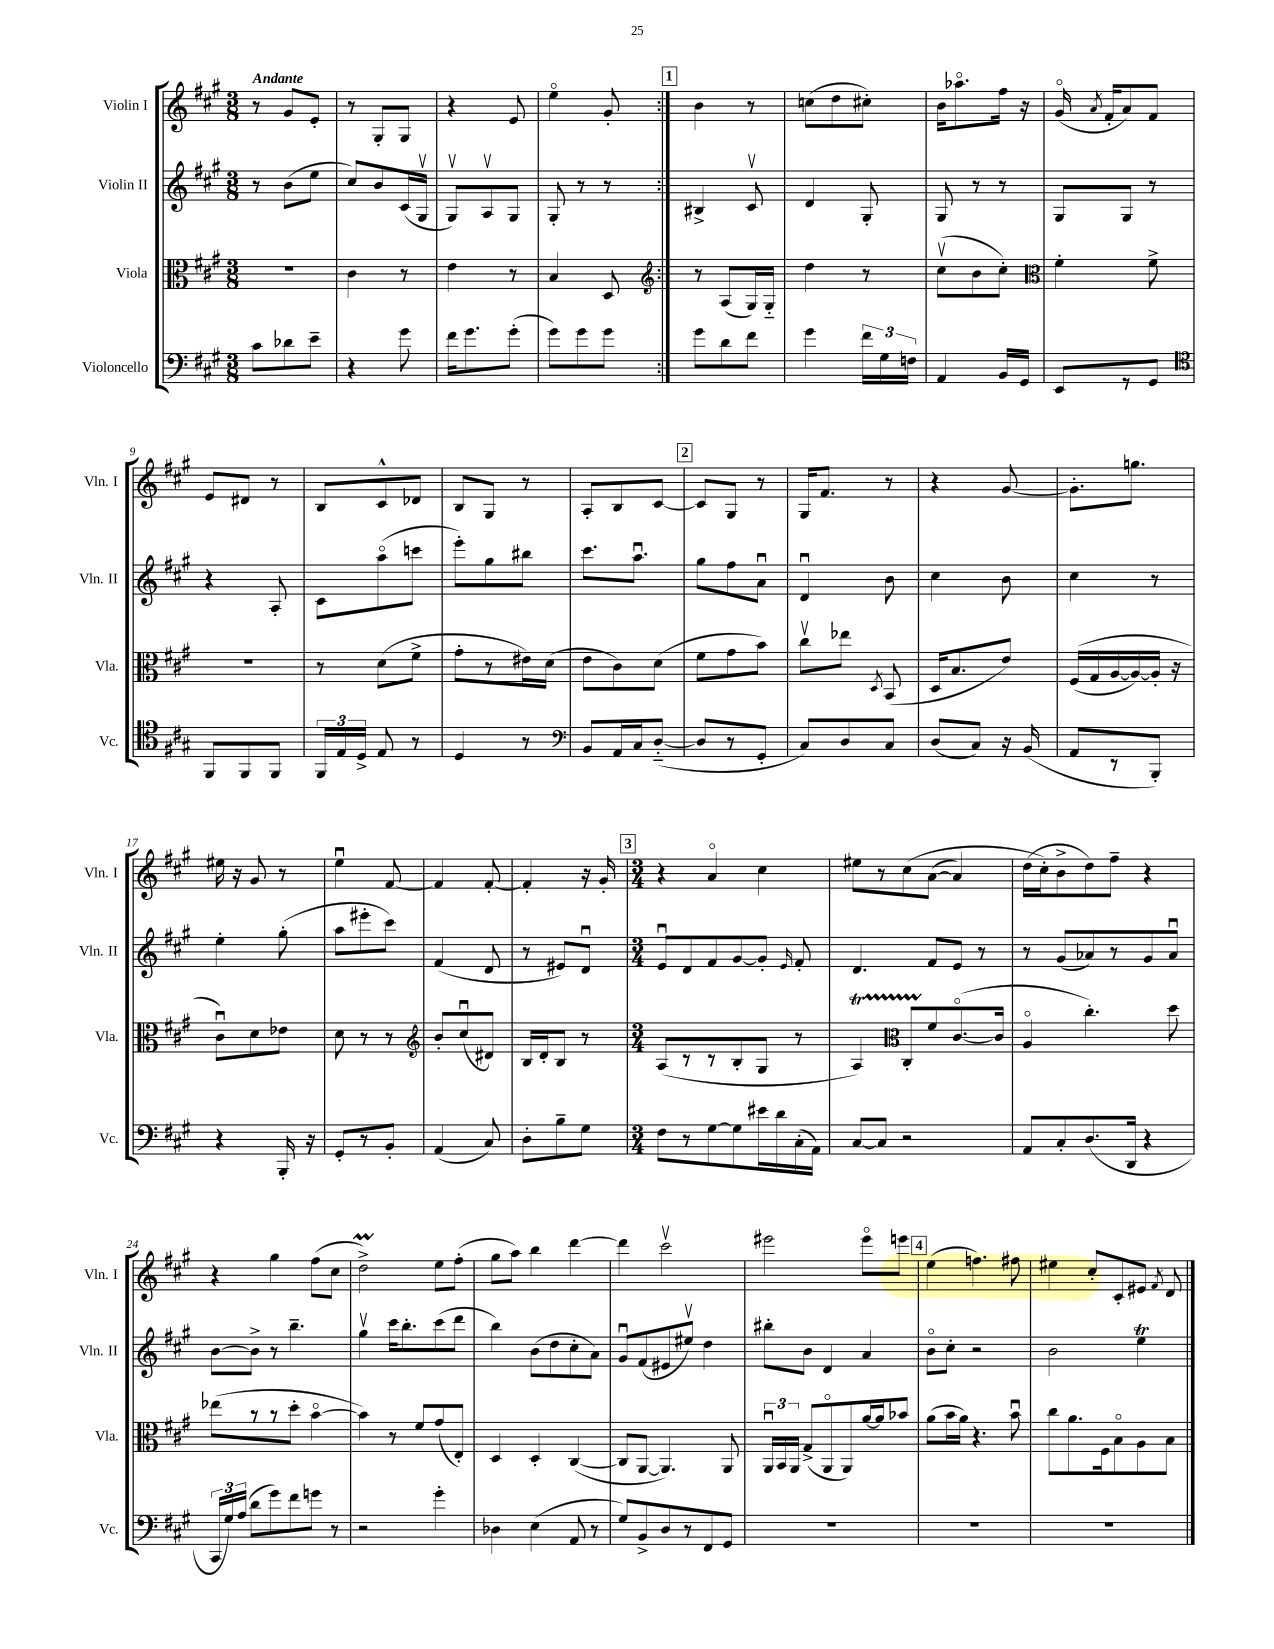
<<
\new StaffGroup <<
\new Staff = "s0" \with { instrumentName = "Violin I" shortInstrumentName = "Vln. I" } {
    \clef treble \key a \major \numericTimeSignature \time 3/8 \tempo "Andante"
    \autoBeamOff \repeat volta 2 { r8 gis'8[ e'8]-. |
    r8 gis8[-. gis8] |
    r4 e'8 |
    e''4\flageolet gis'8-. | }
    \mark \markup { \box "1" } b'4 r8 |
    c''8[( d''8 cis''8]-.) |
    b'16[ aes''8.\flageolet fis''16] r16 |
    gis'16\flageolet( \acciaccatura { a'8 } fis'16[-. a'8) fis'8] |
    e'8[ dis'8] r8 |
    b8[ cis'8-^ des'8] |
    b8[ gis8] r8 |
    a8[-. b8 cis'8]~ |
    \mark \markup { \box "2" } cis'8[ gis8] r8 |
    gis16[ fis'8.] r8 |
    r4 gis'8~ |
    gis'8.[-. g''8.] |
    eis''16 r16 gis'8 r8 |
    e''4\downbow fis'8~ |
    fis'4 fis'8~-. |
    fis'4-. r16 gis'16-. |
    \mark \markup { \box "3" } \numericTimeSignature \time 3/4 r4 a'4\flageolet cis''4 |
    eis''8[ r8 cis''8\( a'8]~( a'4) |
    d''16[( cis''16-.\) b'8-> d''8) fis''8]-- r4 |
    r4 gis''4 fis''8[( cis''8] |
    d''2->\prall) e''8[ fis''8]-.( |
    gis''8[ a''8]) b''4 d'''4~ |
    d'''4 cis'''2\upbow |
    eis'''2 eis'''8[\flageolet e'''8] |
    \mark \markup { \box "4" } e''4( f''4.) fis''8 |
    eis''4 cis''8[-. cis'8-. eis'8] \acciaccatura { fis'8 } d'8 \bar "|." |
}
\new Staff = "s1" \with { instrumentName = "Violin II" shortInstrumentName = "Vln. II" } {
    \clef treble \key a \major \numericTimeSignature \time 3/8
    \autoBeamOff \repeat volta 2 { r8 b'8[( e''8] |
    cis''8[) b'8 cis'16( gis16]\upbow |
    gis8[\upbow) a8\upbow gis8] |
    gis8-. r8 r8 | }
    \mark \markup { \box "1" } bis4-> cis'8\upbow |
    d'4 gis8-. |
    gis8 r8 r8 |
    gis8[ gis8] r8 |
    r4 a8-. |
    cis'8[ a''8\flageolet( c'''8] |
    e'''8[-.) gis''8 bis''8] |
    cis'''8.[ a''8.]\downbow |
    \mark \markup { \box "2" } gis''8[ fis''8 a'8]\downbow |
    d'4\downbow b'8 |
    cis''4 b'8 |
    cis''4 r8 |
    e''4-. gis''8-.( |
    a''8[ eis'''8-. cis'''8]) |
    fis'4( d'8 |
    r8 eis'8[) d'8]\downbow |
    \mark \markup { \box "3" } \numericTimeSignature \time 3/4 e'8[\downbow d'8 fis'8 gis'8~ gis'8]-. \grace { e'16 } fis'8-. |
    d'4. fis'8[ e'8] r8 |
    r8 gis'8[( aes'8) r8 gis'8 aes'8]\downbow |
    b'8[~ b'8]-> r8 b''4.-- |
    gis''4\upbow cis'''16[ b''8.-. cis'''8( d'''8] |
    b''4) b'8[( d''8 cis''8-. a'8]) |
    gis'8[\downbow fis'8( eis'8 eis''8]\upbow) d''4 |
    bis''8[-. b'8] d'4 a'4 |
    \mark \markup { \box "4" } b'8[\flageolet cis''8]-. r2 |
    b'2 e''4\trill \bar "|." |
}
\new Staff = "s2" \with { instrumentName = "Viola" shortInstrumentName = "Vla." } {
    \clef alto \key a \major \numericTimeSignature \time 3/8
    \autoBeamOff \repeat volta 2 { R4. |
    cis'4 r8 |
    e'4 r8 |
    b4 d8 | }
    \mark \markup { \box "1" } \clef treble r8 a8[( gis16) gis16]-_ |
    d''4 r8 |
    cis''8[\upbow( b'8 cis''8]-.) |
    \clef alto fis'4-. fis'8-> |
    R4. |
    r8 d'8[( fis'8]-> |
    gis'8[-. r8 eis'16) d'16]( |
    e'8[ cis'8) d'8]( |
    \mark \markup { \box "2" } fis'8[ gis'8 b'8]) |
    cis''8[\upbow ees''8] \acciaccatura { d8 } b,8( |
    d16[ b8. e'8]) |
    fis16[(\( gis16 a16~ a16~) a16]-. r16 |
    cis'8[\downbow\) d'8 ees'8] |
    d'8 r8 r8 |
    \clef treble b'8[-. cis''8\downbow( dis'8]) |
    b16[ d'16-. b8] r8 |
    \mark \markup { \box "3" } \numericTimeSignature \time 3/4 a8[( r8 r8 b8-. gis8] r8 |
    a4\startTrillSpan) \clef alto cis8[-. fis'8\stopTrillSpan cis'8.~\flageolet( cis'16] |
    a4\flageolet cis''4.-.) d''8 |
    ees''8[( r8 r8 d''8]-. b'4~\flageolet |
    b'4) r8 fis'8[ gis'8( e8]-.) |
    d4 d4-. cis4~( |
    cis8[ a,8]~ a,4.) a,8 |
    \tuplet 3/2 { a,16[\downbow b,16 a,16] } gis8[->( a,8\flageolet a,8) a'16~ a'16 bes'8] |
    \mark \markup { \box "4" } a'8[( b'16 a'16]) r4. b'8\downbow |
    cis''8[ a'8. fis16 b8\flageolet a8 b8] \bar "|." |
}
\new Staff = "s3" \with { instrumentName = "Violoncello" shortInstrumentName = "Vc." } {
    \clef bass \key a \major \numericTimeSignature \time 3/8
    \autoBeamOff \repeat volta 2 { cis'8[ des'8 e'8]-- |
    r4 gis'8 |
    fis'16[ gis'8. gis'8]-.( |
    gis'8[) gis'8 gis'8] | }
    \mark \markup { \box "1" } gis'8[ d'8 fis'8] |
    gis'4 \tuplet 3/2 { fis'16[ gis16 f16] } |
    a,4 b,16[ gis,16] |
    e,8[ r8 gis,8] |
    \clef tenor fis,8[ fis,8 fis,8] |
    \tuplet 3/2 { fis,16[ e16 d16]-> } e8 r8 |
    d4 r8 |
    \clef bass b,8[ a,16 cis16 d8]~-_( |
    \mark \markup { \box "2" } d8[ r8 gis,8]-. |
    cis8[) d8 cis8] |
    d8[( cis8]) r16 b,16( |
    a,8[ r8 b,,8]-.) |
    r4 b,,16-. r16 |
    gis,8[-. r8 b,8]-. |
    a,4( cis8) |
    d8[-. b8-- gis8] |
    \mark \markup { \box "3" } \numericTimeSignature \time 3/4 fis8[ r8 gis8~ gis8 eis'16 d'16 cis16-.( a,16]) |
    cis8[~ cis8] r2 |
    a,8[ cis8-. d8.( d,16] r4 |
    \tuplet 3/2 { cis,16[ gis16) a16]( } d'8[ gis'8) fis'8 g'8] r8 |
    r2 gis'4-. |
    des4 e4( a,8 r8 |
    gis8[) b,8-> d8 r8 fis,8 gis,8] |
    R2. |
    \mark \markup { \box "4" } R2. |
    R2. \bar "|." |
}
>>
>>
